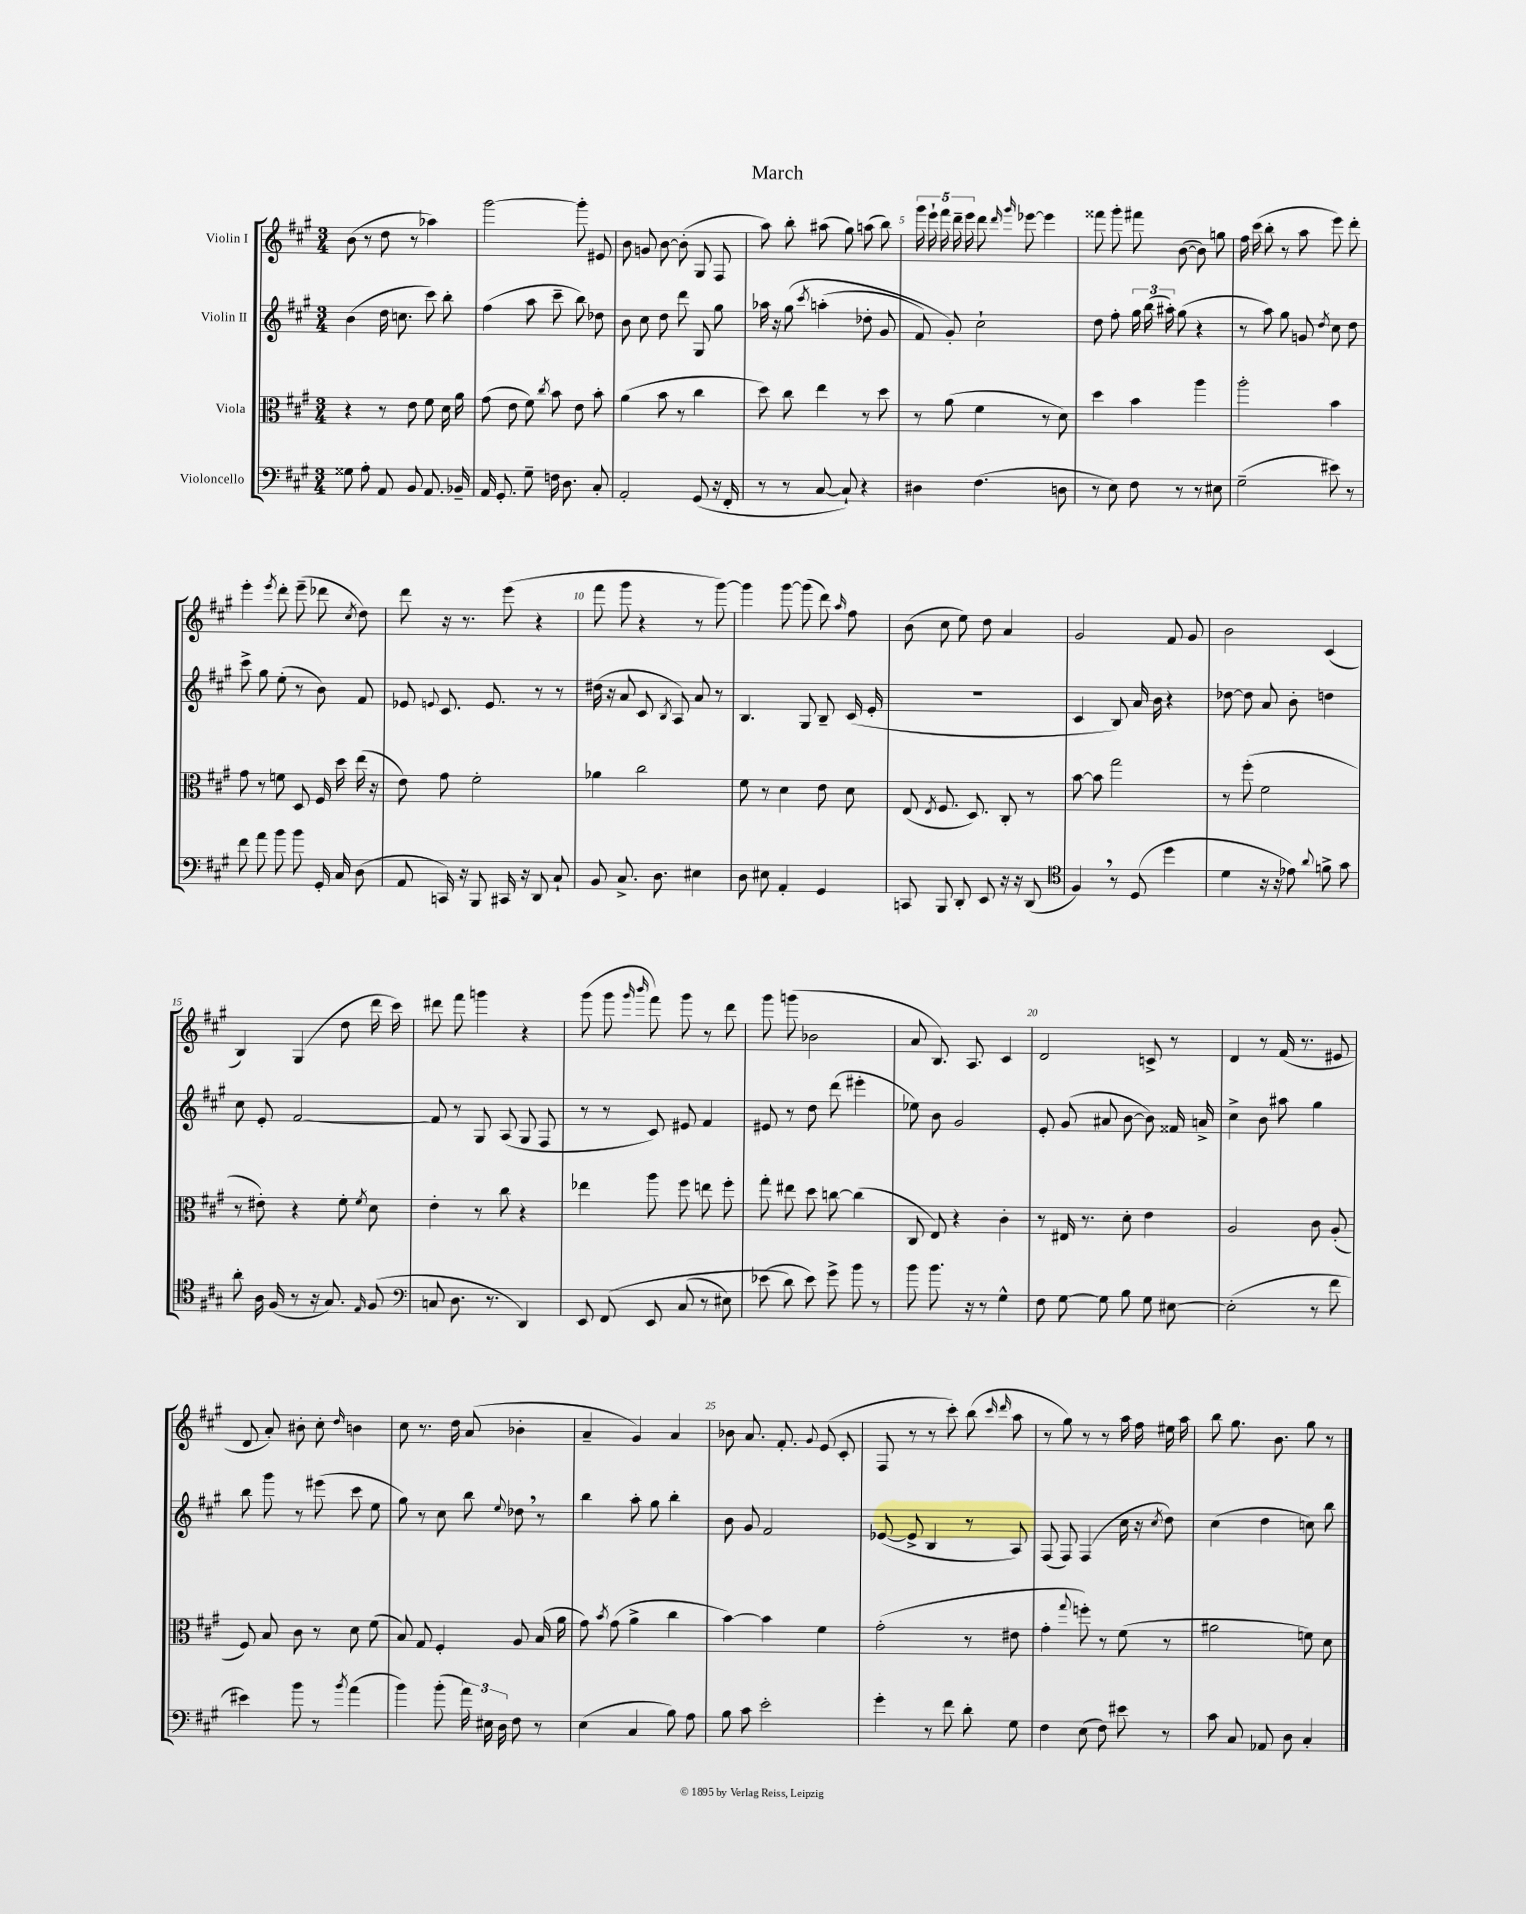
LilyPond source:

\header { title = "March" }
<<
\new StaffGroup <<
\new Staff = "s0" \with { instrumentName = "Violin I" } {
    \clef treble \key a \major \numericTimeSignature \time 3/4
    \autoBeamOff b'8( r8 d''8 r8 aes''4) |
    gis'''2~ gis'''8-. eis'8 |
    b'8 g'8 b'8~ b'8-.( gis8 fis8 |
    a''8) b''8-. ais''8( gis''8) a''8( b''8) |
    \tuplet 5/4 { gis'''16 e'''16-! fis'''16 d'''16-- e'''16 } d'''8 \grace { d'''16 gis'''16 } ees'''8~ ees'''4 |
    fisis'''8 gis'''8-. fis'''8 b'8~( b'8) g''8 |
    fis''16 cis'''16( b''8-. r8 a''8 e'''8) d'''8-. |
    e'''4-. \acciaccatura { e'''8 } d'''8-. e'''8--( des'''8 \acciaccatura { cis''8 } d''8) |
    d'''8 r16 r8. e'''8( r4 |
    fis'''8 gis'''8 r4 r8 gis'''8~) |
    gis'''4 gis'''8~ gis'''8( d'''8) \grace { a''16 } fis''8 |
    b'8( cis''8 e''8) d''8 a'4 |
    gis'2 fis'8 gis'8 |
    b'2 cis'4( |
    b4) gis4( d''8 d'''16 cis'''16) |
    dis'''8 fis'''8 g'''4 r4 |
    gis'''8( gis'''8 \grace { gis'''16 b'''16 } fis'''8) gis'''8 r8 d'''8 |
    gis'''8 g'''8( bes'2 |
    a'8 b8.) a8. cis'4 |
    d'2 c'8-> r8 |
    d'4 r8 fis'16( r8. eis'8 |
    d'8 a'8-.) bis'8-. cis''8-. \grace { d''16 } b'4 |
    cis''8 r8. d''16 a'8( bes'4-. |
    a'4-- gis'4) a'4 |
    bes'8 a'8. fis'8.-. \appoggiatura { gis'8 } e'8( cis'8-. |
    fis8 r8 r8 cis'''8-.) b''8( \grace { cis'''16 d'''16 } a''8 |
    r8 gis''8) r8 r8 a''16 fis''16 eis''16 a''16 |
    b''8 gis''8. b'8. gis''8 r8 \bar "|." |
}
\new Staff = "s1" \with { instrumentName = "Violin II" } {
    \clef treble \key a \major \numericTimeSignature \time 3/4
    \autoBeamOff b'4( d''16 c''8. cis'''8) b''8-. |
    fis''4( a''8 cis'''8-- b''8) des''8 |
    b'8 cis''8 d''8 d'''8 gis8 gis''8 |
    aes''16 r16 gis''8\( \acciaccatura { cis'''8 } a''4-.( des''8-. gis'8 |
    fis'8) gis'8-.\) cis''2-! |
    d''8 fis''8-. \tuplet 3/2 { gis''16 b''16( ais''16-.) } gis''8( r4 |
    r8 a''8) gis''8 g'8 \acciaccatura { d''8 } cis''8 d''8 |
    cis'''8-> gis''8 e''8-.( r8 b'8) fis'8 |
    ees'8 \appoggiatura { e'8 } cis'8. e'8. r8 r8 |
    dis''16( r16 a'8 cis'8 \acciaccatura { b8 } a8) a'8 r8 |
    b4. gis8 b8-- cis'16( e'16-. |
    R2. |
    cis'4 b8) a'16 b'16 r4 |
    des''8~ des''8 a'8 b'8-. d''4 |
    cis''8 e'8-. fis'2~ |
    fis'8 r8 gis8 a8( gis8 fis8 |
    r8 r8 cis'8) eis'8 fis'4 |
    eis'8 r8 d''8 d'''8( eis'''4-. |
    ees''8) b'8 gis'2 |
    e'8-. gis'8( ais'8 b'8~ b'8) fisis'16 a'16-> |
    cis''4-> b'8 ais''8 gis''4 |
    b''8 gis'''8 r8 eis'''8( cis'''8 e''8 |
    gis''8) r8 cis''8 b''8 \appoggiatura { e''8 } des''8 \breathe r8 |
    b''4 a''8-. gis''8 b''4-. |
    b'8 gis'8 fis'2 |
    ees'8~( ees'8-> b4 r8 a8) |
    fis8( fis8) fis4( cis''16 r16 \acciaccatura { cis''8 } d''8) |
    cis''4( d''4 c''8) b''8 \bar "|." |
}
\new Staff = "s2" \with { instrumentName = "Viola" } {
    \clef alto \key a \major \numericTimeSignature \time 3/4
    \autoBeamOff r4 r8 e'8 fis'8 d'16 a'16 |
    gis'8( e'8 fis'8) \acciaccatura { cis''8 } b'8 e'8 b'8-. |
    a'4( b'8 r8 cis''4 |
    d''8) cis''8 e''4 r8 d''8 |
    r8 a'8( fis'4 r8 d'8) |
    d''4 b'4 a''4 |
    a''2-. b'4 |
    gis'8 r8 f'8 d8 fis16 d''16 e''16( r16 |
    e'8) gis'8 fis'2-. |
    aes'4 cis''2 |
    fis'8 r8 d'4 e'8 d'8 |
    e8( \acciaccatura { e8 } fis8. d8.) cis8-. r8 |
    b'8~ b'8 gis''2 |
    r8 fis''8-.( fis'2 |
    r8 eis'8-.) r4 fis'8-. \acciaccatura { fis'8 } d'8 |
    e'4-. r8 cis''8 r4 |
    ees''4 a''8 fis''8 e''8 fis''8-. |
    gis''8-. eis''8 d''8 c''8~ c''4( |
    cis8 e8) r4 cis'4-. |
    r8 eis16 r8. d'8-. e'4 |
    a2 cis'8 a8-.( |
    fis8) b8 cis'8 r8 d'8 fis'8( |
    b8) gis8 fis4-. a8 b16( a'16 |
    gis'8) \acciaccatura { b'8 } gis'8( a'4-> cis''4 |
    b'4~) b'4 fis'4 |
    gis'2-.( r8 eis'8 |
    gis'4-. \appoggiatura { gis''8 } f''8-.) r8 fis'8( r8 |
    ais'2 f'8) d'8 \bar "|." |
}
\new Staff = "s3" \with { instrumentName = "Violoncello" } {
    \clef bass \key a \major \numericTimeSignature \time 3/4
    \autoBeamOff gisis8 a8-. a,8 b,8 a,8. bes,16-- |
    a,16 gis,8.-. gis8-- f16 d8. cis8-. |
    a,2-. gis,8( r16 fis,16-. |
    r8 r8 cis8~ cis8-!) r4 |
    dis4 fis4.( d8 |
    r8 e8) fis8 r8 r8 eis8 |
    gis2--( eis'8) r8 |
    fis'8 a'8 b'8 b'8 gis,16-. cis16 d8( |
    a,8 c,16) r16 b,,8 cis,16 r16 d,8 cis8-! |
    b,8 cis8.-> d8. eis4 |
    d8 eis8 a,4-. gis,4 |
    c,8 b,,8 d,8-. e,8 r16 r16 d,8( |
    \clef tenor fis4) \breathe r8 d8( d''4 |
    d'4 r16 r16 ees'8) \appoggiatura { a'8 } f'8-> gis'8 |
    a'8-. a16 fis16( r8 r16 gis8.) \grace { e16 } fis8( |
    \clef bass c8 d8. r8. d,4) |
    e,8 fis,8\( e,8 cis8( r8 eis8) |
    ees'8( d'8\) ees'8) gis'8-> b'8 r8 |
    b'8 b'8. r16 r8 gis4-^ |
    fis8 gis8~ gis8 b8 gis8 eis8~ |
    eis2-.( r8 fis'8 |
    eis'4) b'8 r8 \acciaccatura { b'8 } a'4( |
    b'4) b'8-.( \tuplet 3/2 { a'16) eis16 d16 } fis8 r8 |
    e4( cis4 b8) a8 |
    b8 cis'8 e'2-. |
    gis'4-. r8 fis'8 d'8-. gis8 |
    fis4 e8( fis8) eis'8 r8 |
    cis'8 cis8 aes,8 d8 cis4-. \bar "|." |
}
>>
>>
\layout { \context { \Score \override BarNumber.break-visibility = ##(#f #t #t) barNumberVisibility = #(every-nth-bar-number-visible 5) } }
